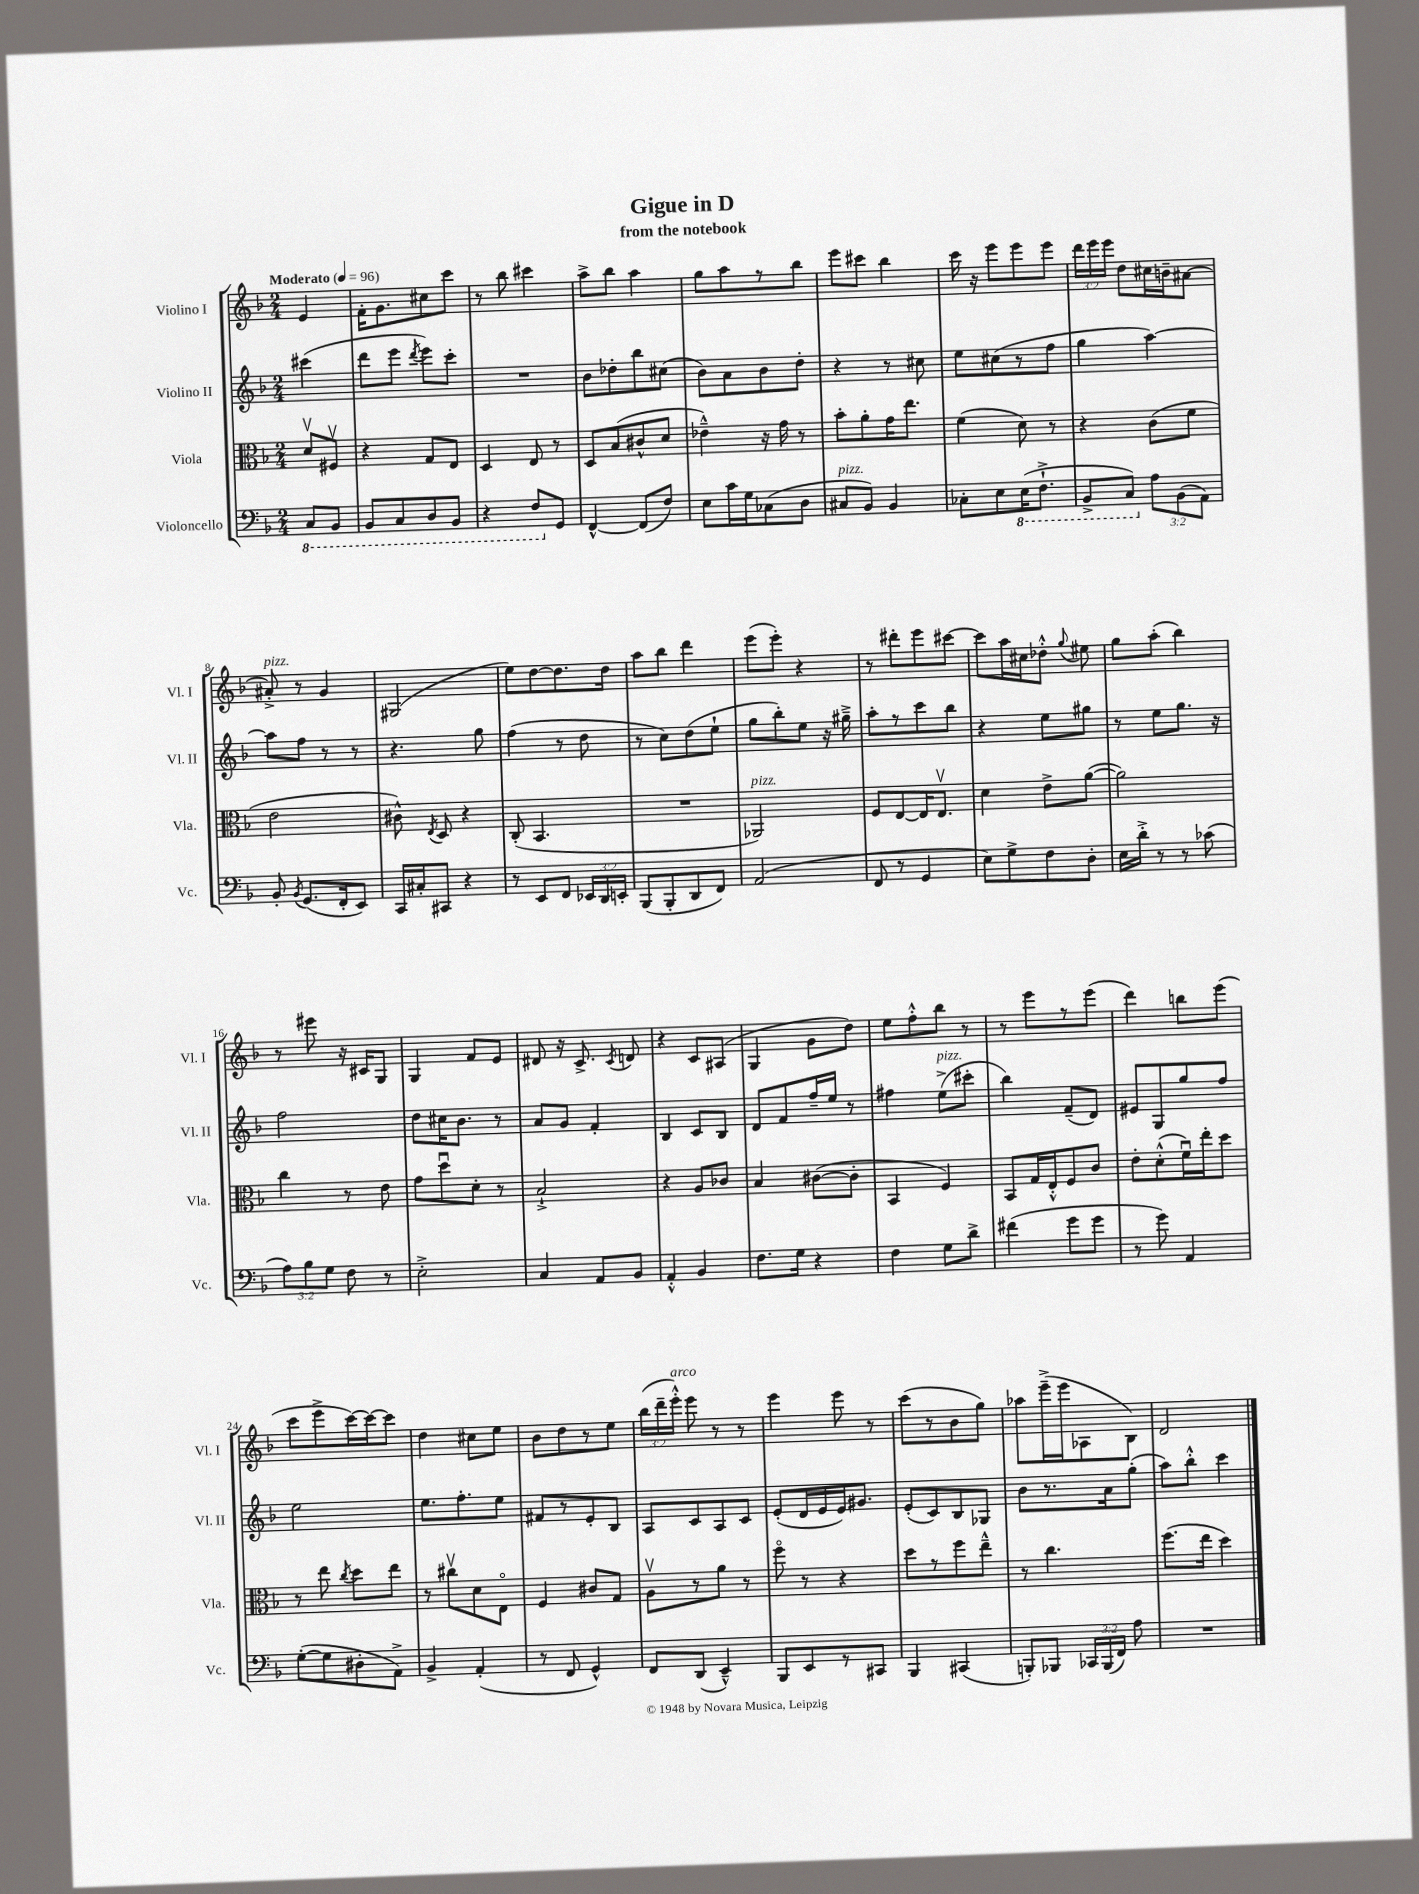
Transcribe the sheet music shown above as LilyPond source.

\header { title = "Gigue in D" subtitle = "from the notebook" }
<<
\new StaffGroup <<
\new Staff = "s0" \with { instrumentName = "Violino I" shortInstrumentName = "Vl. I" } {
    \clef treble \key f \major \numericTimeSignature \time 2/4 \override Staff.TupletNumber.text = #tuplet-number::calc-fraction-text \partial 4 \tempo "Moderato" 4 = 96
    \autoBeamOff e'4 |
    f'16[-. g'8. cis''8 c'''8] |
    r8 bes''8 cis'''4 |
    a''8[-> bes''8] a''4 |
    g''8[ a''8 r8 bes''8] |
    e'''8[ cis'''8] bes''4 |
    c'''16 r16 e'''8[ e'''8 e'''8] |
    \tuplet 3/2 { d'''16[ e'''16 e'''16] } d''8[ cis''16 b'16-- ais'8]~ |
    ais'8-.->^\markup { \italic "pizz." } r8 g'4 |
    gis2( |
    e''8[) d''8~ d''8. d''16] |
    a''8[ bes''8] d'''4 |
    e'''8[( e'''8]-.) r4 |
    r8 dis'''8[-. e'''8 cis'''8]~ |
    cis'''8[ a''16 cis''16 des''8]-.-^ \appoggiatura { g''8 } eis''8 |
    g''8[ a''8]-.( bes''4) |
    r8 eis'''8 r16 cis'16[ g8] |
    g4 f'8[ e'8] |
    dis'8 r16 c'8.-> \acciaccatura { c'8 } d'8 |
    r4 c'8[ ais8]( |
    g4 g'8[ d''8]) |
    e''8[ f''8-.-^ bes''8] r8 |
    r8 e'''8[ r8 e'''8]( |
    d'''4) b''8[ e'''8]( |
    c'''8[ e'''8-> c'''16~) c'''16~ c'''8] |
    d''4 cis''8[ e''8] |
    bes'8[ d''8 r8 e''8] |
    \tuplet 3/2 { bes''16[( d'''16-- e'''16]-.-^^\markup { \italic "arco" }) } e'''8 r8 r8 |
    e'''4 e'''8 r8 |
    c'''8[( r8 bes'8 g''8]) |
    aes''8[ e'''16--->( e'''16 aes8 bes8]) |
    d'2 \bar "|." |
}
\new Staff = "s1" \with { instrumentName = "Violino II" shortInstrumentName = "Vl. II" } {
    \clef treble \key f \major \numericTimeSignature \time 2/4 \partial 4
    \autoBeamOff cis'''4( |
    d'''8[ e'''8] \acciaccatura { d'''8 } e'''8[) c'''8]-. |
    R2 |
    bes'8[ des''8-. bes''8 cis''8]( |
    bes'8[) a'8 bes'8 d''8]-. |
    r4 r8 cis''8 |
    e''8[ cis''8( r8 f''8] |
    g''4 a''4~) |
    a''8[ f''8] r8 r8 |
    r4. g''8 |
    f''4( r8 d''8 |
    r8 c''8[) d''8( e''8]-! |
    g''8[ bes''8-.) e''8] r16 gis''16---> |
    a''8[-. r8 c'''8 bes''8] |
    r4 e''8[ gis''8] |
    r8 e''8[ g''8.] r16 |
    f''2 |
    d''8[ cis''16 bes'8.] r8 |
    a'8[ g'8] f'4-. |
    bes4 c'8[ bes8] |
    d'8[ f'8 f''16-- e''16] r8 |
    fis''4 e''8[->^\markup { \italic "pizz." }( cis'''8]-. |
    bes''4) f'8[--( d'8]) |
    eis'8[ g8 g''8 f''8] |
    e''2 |
    e''8.[ f''8.-. e''8] |
    fis'8[ r8 e'8-. bes8] |
    a8[ c'8 a8 c'8] |
    e'8[-.( d'16 e'16 e'16) gis'8.] |
    e'8[-.( c'8) bes8 ges8] |
    bes'8[ r8. a'16 g''8]-.( |
    a''8[) bes''8]-.-^ c'''4 \bar "|." |
}
\new Staff = "s2" \with { instrumentName = "Viola" shortInstrumentName = "Vla." } {
    \clef alto \key f \major \numericTimeSignature \time 2/4 \partial 4
    \autoBeamOff d'8[\upbow fis8]\upbow |
    r4 g8[ e8] |
    d4 e8 r8 |
    d8[ bes8( cis'8-^ d'8] |
    ees'4---^) r16 g'16 r8 |
    bes'8[-. a'8-. g'16 e''8.] |
    f'4( d'8) r8 |
    r4 c'8[( f'8] |
    e'2 |
    cis'8-^) \acciaccatura { e8 } d8 r4 |
    c8-.( bes,4. |
    R2 |
    aes,2^\markup { \italic "pizz." }) |
    f8[ e8~ e16 e8.]\upbow |
    d'4 e'8[-> a'8]~( |
    a'2) |
    c''4 r8 e'8 |
    g'8[ d''8\downbow d'8]-. r8 |
    bes2-!-> |
    r4 a8[ ces'8] |
    bes4 cis'8[~( cis'8]-. |
    bes,4 f4) |
    bes,8[ g16 e16-.-^ f8 c'8] |
    e'8[-. d'8-.-^( f'16\downbow) e''16-. d''8] |
    r8 e''8 \acciaccatura { c''8 } d''8[ e''8] |
    r8 cis''8[\upbow d'8 e8]\flageolet |
    f4 cis'8[ g8] |
    a8[\upbow r8 a'8] r8 |
    f''8\flageolet r8 r4 |
    d''8[ r8 f''8 e''8]---^ |
    r8 c''4. |
    f''8.[( e''16] d''4) \bar "|." |
}
\new Staff = "s3" \with { instrumentName = "Violoncello" shortInstrumentName = "Vc." } {
    \clef bass \key f \major \numericTimeSignature \time 2/4 \override Staff.TupletNumber.text = #tuplet-number::calc-fraction-text \partial 4
    \autoBeamOff \ottava #-1 c,8[ bes,,8] |
    bes,,8[ c,8 d,8 bes,,8] |
    r4 f,8[ \ottava #0 g,8] |
    f,4~-^ f,8[( f8]) |
    e8[ c'16 g16 ces8( d8] |
    cis8[^\markup { \italic "pizz." } bes,8]) bes,4 |
    ces8[-. e8 \ottava #-1 e,16( f,8.]-!-> |
    bes,,8[-> c,8]) \ottava #0 \tuplet 3/2 { a8[ bes,8( a,8]) } |
    bes,8-. \acciaccatura { bes,8 } g,8.[( f,16-. e,8]) |
    c,16[ cis16-. cis,8] r4 |
    r8 e,8[ f,8] \tuplet 3/2 { ees,16[ d,16 e,16]-. } |
    bes,,8[( bes,,8-. d,8 f,8]) |
    a,2( |
    f,8 r8 g,4 |
    e8[) g8-> f8 d8]-. |
    e16[ d'16]-.-> r8 r8 ces'8( |
    \tuplet 3/2 { a8[) bes8 g8] } f8 r8 |
    e2-.-> |
    c4 a,8[ bes,8] |
    a,4-.-^ bes,4 |
    f8.[ g16] r4 |
    f4 g8[ d'8]-> |
    fis'4( g'8[ g'8] |
    r8 g'8) a,4 |
    g8[~-.( g8 dis8-. a,8]->) |
    bes,4-> a,4-.( |
    r8 f,8 g,4-^) |
    f,8[ d,8]( e,4---^) |
    bes,,8[ e,8 r8 cis,8] |
    bes,,4 cis,4( |
    b,,8[-.) bes,,8] \tuplet 3/2 { ces,16[ bes,,16( f,16]) } a8 |
    R2 \bar "|." |
}
>>
>>
